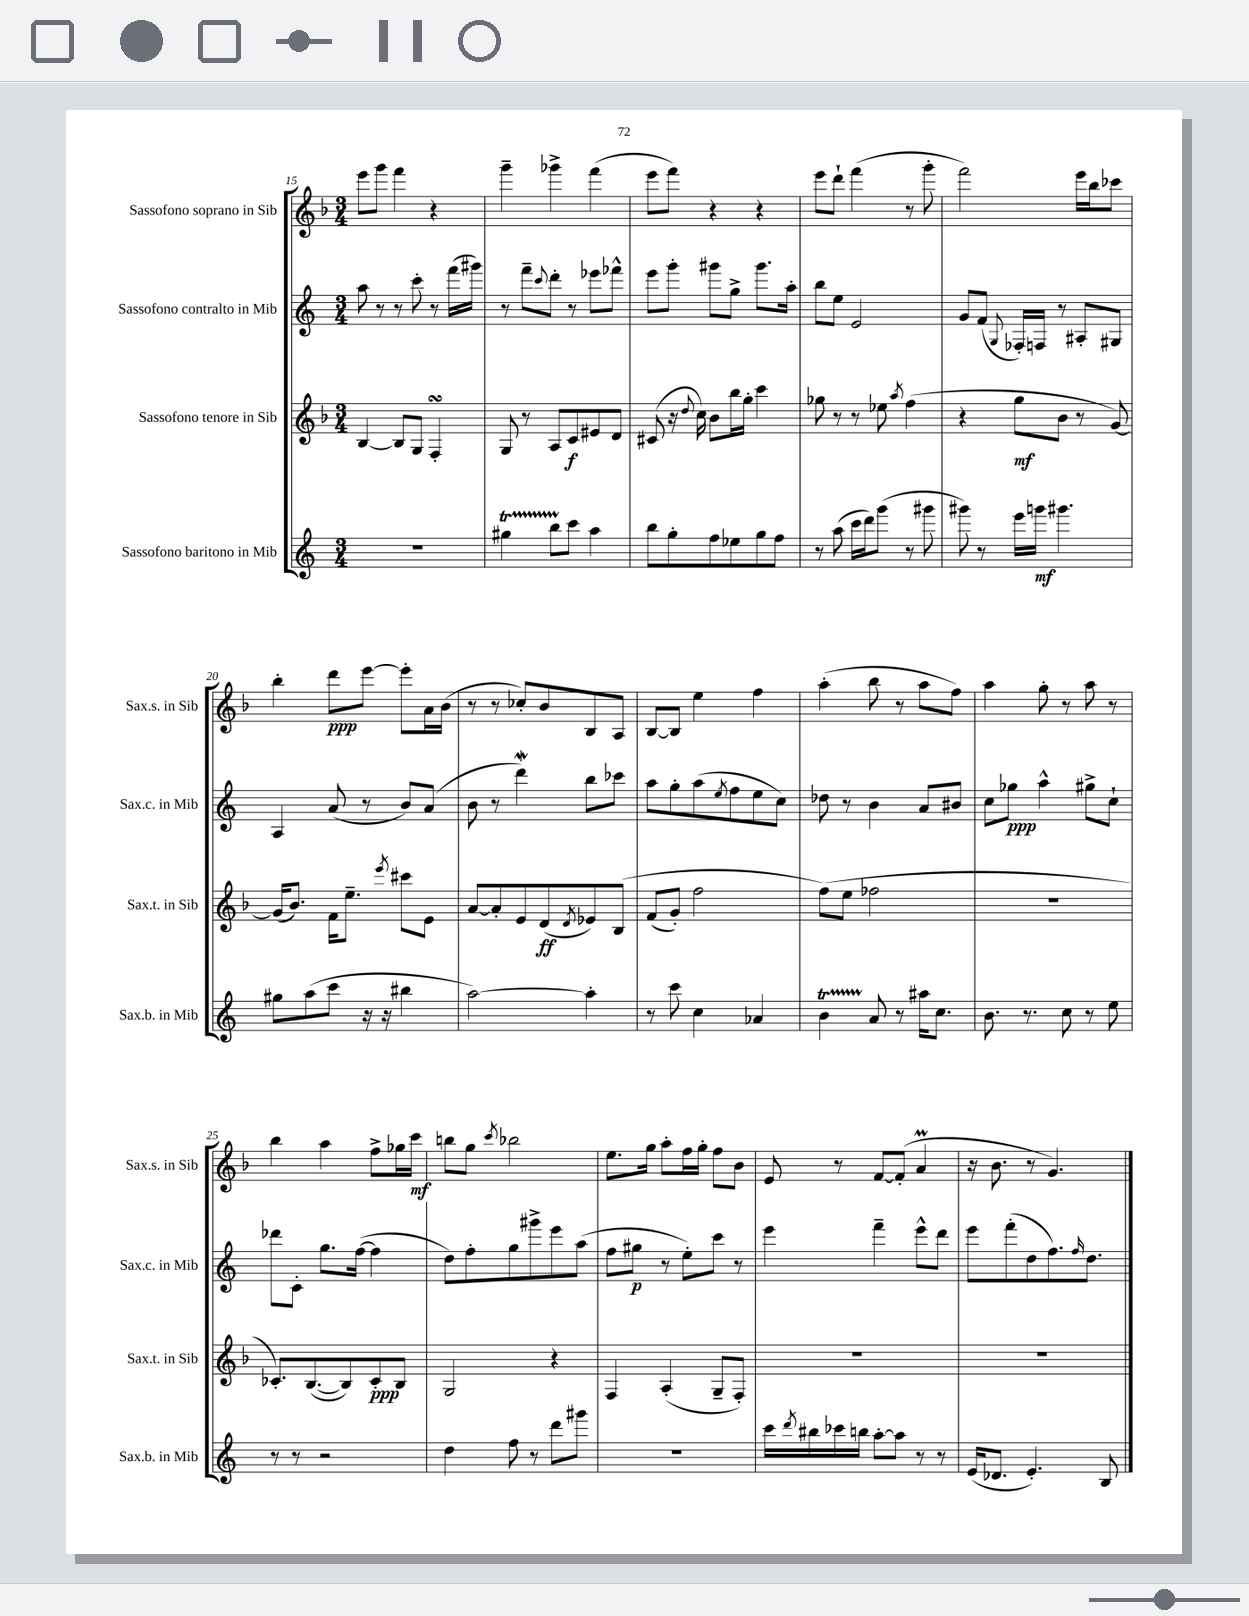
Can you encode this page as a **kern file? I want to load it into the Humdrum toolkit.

**kern	**dynam	**kern	**dynam	**kern	**dynam	**kern	**dynam
*part4	*part4	*part3	*part3	*part2	*part2	*part1	*part1
*staff4	*staff4	*staff3	*staff3	*staff2	*staff2	*staff1	*staff1
*I"Sassofono baritono in Mib	*	*I"Sassofono tenore in Sib	*	*I"Sassofono contralto in Mib	*	*I"Sassofono soprano in Sib	*
*I'Sax.b. in Mib	*	*I'Sax.t. in Sib	*	*I'Sax.c. in Mib	*	*I'Sax.s. in Sib	*
*clefG2	*	*clefG2	*	*clefG2	*	*clefG2	*
*k[]	*	*k[b-]	*	*k[]	*	*k[b-]	*
*M3/4	*	*M3/4	*	*M3/4	*	*M3/4	*
=15	=15	=15	=15	=15	=15	=15	=15
2.r	.	[4B-/	.	8aa\	.	8eee\L	.
.	.	.	.	8r	.	8ggg\J	.
.	.	8B-/L]	.	8r	.	4fff\	.
.	.	8G/J	.	8ccc'\	.	.	.
.	.	4FsSSs'/	.	8r	.	4r	.
.	.	.	.	(16fff\LL	.	.	.
.	.	.	.	16ggg#X\JJ)	.	.	.
=16	=16	=16	=16	=16	=16	=16	=16
4gg#Xt\	.	8G/	.	8r	.	4ggg~\	.
.	.	8r	.	8fff~\L	.	.	.
.	.	.	.	8qqccc/	.	.	.
8bbTTT\L	.	8A/L	.	8ddd'\J	.	4ggg-X^\	.
8ccc\J	.	8c/	f	8r	.	.	.
4aa\	.	8e#X/	.	8eee-X\L	.	(4fff\	.
.	.	8d/J	.	8fff-X^^\J	.	.	.
=17	=17	=17	=17	=17	=17	=17	=17
8bb\L	.	(8c#X/	.	8eee\L	.	8eee\L	.
8gg'\	.	16r	.	8ggg'\J	.	8fff\J)	.
.	.	8qqdd/	.	.	.	.	.
.	.	16cc\)	.	.	.	.	.
8ff\	.	8b-\L	.	8ggg#X\L	.	4r	.
8ee-X\	.	16bb-\L	.	8gg^\J	.	.	.
.	.	16gg'\JJ	.	.	.	.	.
8gg\	.	4ccc\	.	8.ggg#\L	.	4r	.
8ff\J	.	.	.	.	.	.	.
.	.	.	.	16aa'\Jk	.	.	.
=18	=18	=18	=18	=18	=18	=18	=18
8r	.	8gg-X\	.	8bb\L	.	8eee\L	.
(8aa\	.	8r	.	8ee\J	.	8ddd`\J	.
16ccc\LL	.	8r	.	2e/	.	(4fff\	.
16ddd\J)	.	.	.	.	.	.	.
(8ggg\J	.	8ee-X\	.	.	.	.	.
.	.	8qaa/	.	.	.	.	.
8r	.	(4ff\	.	.	.	8r	.
8ggg#X\	.	.	.	.	.	8ggg'\	.
=19	=19	=19	=19	=19	=19	=19	=19
8ggg#X\)	.	4r	.	8g/L	.	2fff\)	.
8r	.	.	.	(8f/J	.	.	.
.	.	.	.	8qqG/	.	.	.
16eee\LL	.	8gg\L	mf	16F-X'/LL)	.	.	.
16gggn\JJ	mf	.	.	16Fn/JJ	.	.	.
4.ggg#X\	.	8b-\J	.	8r	.	.	.
.	.	8r	.	8A#X'/L	.	16eee\LL	.
.	.	.	.	.	.	16bb-\J	.
.	.	[8g/)	.	8G#X/J	.	8ccc-X\J	.
!!LO:LB:g=z
=20	=20	=20	=20	=20	=20	=20	=20
8gg#X\L	.	(16g/KL]	.	4A/	.	4bb-'\	.
.	.	8.b-/J)	.	.	.	.	.
(8aa\	.	.	.	.	.	.	.
8ccc\J	.	16f\KL	.	(8a/	.	8ddd\L	ppp
.	.	8.ee~\J	.	.	.	.	.
16r	.	.	.	8r	.	[8eee\J	.
16r	.	.	.	.	.	.	.
.	.	8qeee/	.	.	.	.	.
4bb#X\	.	8ccc#X\L	.	8b/L)	.	8eee'\L]	.
.	.	8e\J	.	(8a/J	.	16a\L	.
.	.	.	.	.	.	(16b-\JJ	.
=21	=21	=21	=21	=21	=21	=21	=21
[2aa\)	.	[8a/L	.	8b\	.	8r	.
.	.	8a'/]	.	8r	.	8r	.
.	.	8e/	.	4dddW\)	.	8cc-X'/L)	.
.	.	(8d/	ff	.	.	8b-/	.
.	.	8qd/	.	.	.	.	.
4aa'\]	.	8e-X/)	.	8bb\L	.	8B-/	.
.	.	(8B-/J	.	8ccc-X\J	.	8A/J	.
=22	=22	=22	=22	=22	=22	=22	=22
8r	.	(8f/L	.	8aa\L	.	[8B-/L	.
8ccc\	.	8g'/J)	.	8gg'\	.	8B-/J]	.
4cc\	.	2ff\	.	(8aa\	.	4ee\	.
.	.	.	.	8qee/	.	.	.
.	.	.	.	8ff\	.	.	.
4a-X/	.	.	.	8ee\	.	4ff\	.
.	.	.	.	8cc\J)	.	.	.
=23	=23	=23	=23	=23	=23	=23	=23
4bt\	.	(8ff\L)	.	8dd-X\	.	(4aa'\	.
.	.	8ee\J	.	8r	.	.	.
8a/	.	2ff-X\	.	4b\	.	8bb-\	.
8r	.	.	.	.	.	8r	.
16aa#X\KL	.	.	.	8a/L	.	8aa\L	.
8.cc\J	.	.	.	.	.	.	.
.	.	.	.	8b#X/J	.	8ff\J)	.
=24	=24	=24	=24	=24	=24	=24	=24
8.b\	.	2.r	.	8cc\L	.	4aa\	.
.	.	.	.	8gg-X\J	ppp	.	.
8.r	.	.	.	.	.	.	.
.	.	.	.	4aa^^\	.	8gg'\	.
8cc\	.	.	.	.	.	8r	.
8r	.	.	.	8gg#X^\L	.	8aa\	.
8ee\	.	.	.	8cc`\J	.	8r	.
!!LO:LB:g=z
=25	=25	=25	=25	=25	=25	=25	=25
8r	.	8.c-X'/L)	.	8ddd-X\L	.	4bb-\	.
8r	.	.	.	8c'\J	.	.	.
.	.	([8.B-/	.	.	.	.	.
2r	.	.	.	8.gg\L	.	4aa\	.
.	.	8B-/])	.	.	.	.	.
.	.	.	.	([16ff\Jk	.	.	.
.	.	8c-'/	ppp	4ff\]	.	8ff^\L	.
.	.	8B-/J	.	.	.	16gg-X\L	.
.	.	.	.	.	.	16ccc\JJ	mf
=26	=26	=26	=26	=26	=26	=26	=26
4dd\	.	2G/	.	8dd\L)	.	8bbn\L	.
.	.	.	.	8ff'\	.	8gg\J	.
.	.	.	.	.	.	8qccc/	.
8ff\	.	.	.	8gg\	.	2bb-X\	.
8r	.	.	.	8ggg#X^\	.	.	.
8ddd\L	.	4r	.	8eee\	.	.	.
8ggg#X\J	.	.	.	(8aa\J	.	.	.
=27	=27	=27	=27	=27	=27	=27	=27
2.r	.	4F/	.	8ff\L	.	8.ee\L	.
.	.	.	.	8gg#X\J	p	.	.
.	.	.	.	.	.	16gg\Jk	.
.	.	(4A'/	.	8r	.	8aa'\L	.
.	.	.	.	8ee'\L)	.	16ff\L	.
.	.	.	.	.	.	16gg'\JJ	.
.	.	8G~/L	.	8ccc\J	.	8ff\L	.
.	.	8F'/J)	.	8r	.	8b-\J	.
=28	=28	=28	=28	=28	=28	=28	=28
16ccc\LL	.	2.r	.	4eee\	.	8e/	.
8qddd/	.	.	.	.	.	.	.
16bb#X\	.	.	.	.	.	.	.
16ccc-X\	.	.	.	.	.	8r	.
16bbn\JJ	.	.	.	.	.	.	.
[8aa'\L	.	.	.	4fff~\	.	[8f/L	.
8aa\J]	.	.	.	.	.	(8f'/J]	.
8r	.	.	.	8eee^^\L	.	4am/	.
8r	.	.	.	8ddd\J	.	.	.
=29	=29	=29	=29	=29	=29	=29	=29
(16e/KL	.	2.r	.	8eee\L	.	16r	.
8.d-X/J	.	.	.	.	.	8.b-\	.
.	.	.	.	(8fff'\	.	.	.
4.e'/)	.	.	.	8dd\	.	8r	.
.	.	.	.	8.ff\)	.	4.g/)	.
.	.	.	.	16qqff/	.	.	.
.	.	.	.	8.dd\J	.	.	.
8B/	.	.	.	.	.	.	.
==	==	==	==	==	==	==	==
*-	*-	*-	*-	*-	*-	*-	*-
